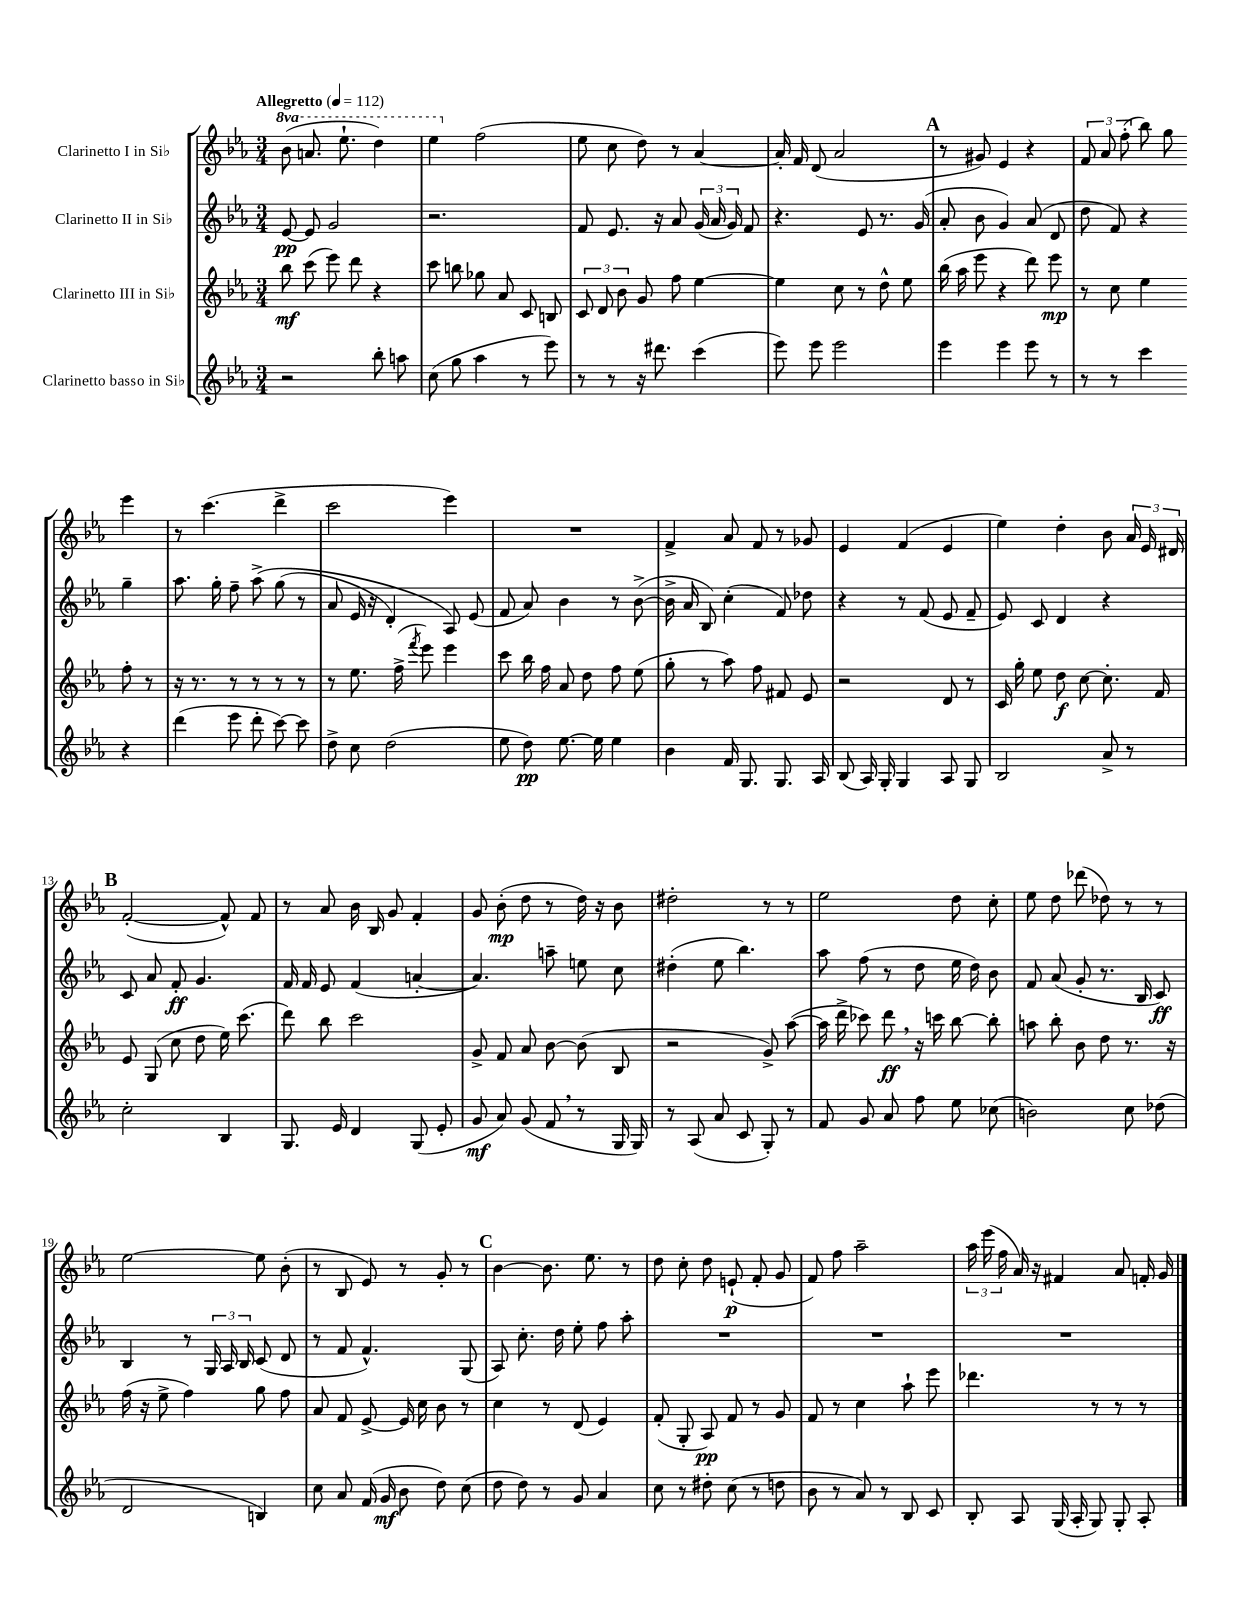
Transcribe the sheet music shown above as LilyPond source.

<<
\new StaffGroup <<
\new Staff = "s0" \with { instrumentName = "Clarinetto I in Sib" } {
    \clef treble \key ees \major \numericTimeSignature \time 3/4 \set Staff.ottavationMarkups = #ottavation-simple-ordinals \tempo "Allegretto" 4 = 112
    \autoBeamOff \ottava #1 bes''8( a''8. ees'''8.-! d'''4) |
    ees'''4 \ottava #0 f''2( |
    ees''8 c''8 d''8) r8 aes'4~ |
    aes'16-. f'16 d'8( aes'2 |
    \mark \markup { \bold "A" } r8 gis'8) ees'4 r4 |
    \tuplet 3/2 { f'8 aes'8 f''8-.( } bes''8) g''8 ees'''4 |
    r8 c'''4.( d'''4-> |
    c'''2 ees'''4) |
    R2. |
    f'4-> aes'8 f'8 r8 ges'8 |
    ees'4 f'4( ees'4 |
    ees''4) d''4-. bes'8 \tuplet 3/2 { aes'16 ees'16 dis'16 } |
    \mark \markup { \bold "B" } f'2~-.( f'8-^) f'8 |
    r8 aes'8 bes'16 bes16 g'8 f'4-. |
    g'8 bes'8-.\mp( d''8 r8 d''16) r16 bes'8 |
    dis''2-. r8 r8 |
    ees''2 d''8 c''8-. |
    ees''8 d''8 des'''8( des''8) r8 r8 |
    ees''2~ ees''8 bes'8-.( |
    r8 bes8 ees'8) r8 g'8-. r8 |
    \mark \markup { \bold "C" } bes'4~ bes'8. ees''8. r8 |
    d''8 c''8-. d''8 e'8-!\p( f'8-. g'8 |
    f'8) f''8 aes''2-- |
    \tuplet 3/2 { aes''16 ees'''16( f''16 } aes'16) r16 fis'4 aes'8 f'16-. g'16 \bar "|." |
}
\new Staff = "s1" \with { instrumentName = "Clarinetto II in Sib" } {
    \clef treble \key ees \major \numericTimeSignature \time 3/4
    \autoBeamOff ees'8~\pp ees'8 g'2 |
    r2. |
    f'8 ees'8. r16 aes'8 \tuplet 3/2 { g'16( aes'16 g'16) } f'8 |
    r4. ees'8 r8. g'16( |
    \mark \markup { \bold "A" } aes'8-. bes'8 g'4) aes'8( d'8 |
    d''8 f'8) r4 g''4-- |
    aes''8. g''16-. f''8-- aes''8->\( g''8( r8 |
    aes'8 ees'16 r16 d'4-.) aes8\) ees'8( |
    f'8 aes'8) bes'4 r8 bes'8~->( |
    bes'16-> aes'16 bes8) c''4-.( f'8) des''8 |
    r4 r8 f'8( ees'8 f'8-- |
    ees'8) c'8 d'4 r4 |
    \mark \markup { \bold "B" } c'8 aes'8 f'8-.\ff g'4. |
    f'16 f'16 ees'8 f'4( a'4~-. |
    a'4.) a''8-- e''8 c''8 |
    dis''4-.( ees''8 bes''4.) |
    aes''8 f''8( r8 d''8 ees''16 d''16) bes'8 |
    f'8 aes'8( g'8-. r8. bes16 c'8\ff) |
    bes4 r8 \tuplet 3/2 { g16 aes16 bes16 } c'8( d'8 |
    r8 f'8 f'4.-^) g8( |
    \mark \markup { \bold "C" } aes8) c''8.-. d''16 ees''8-. f''8 aes''8-. |
    R2. |
    R2. |
    R2. \bar "|." |
}
\new Staff = "s2" \with { instrumentName = "Clarinetto III in Sib" } {
    \clef treble \key ees \major \numericTimeSignature \time 3/4
    \autoBeamOff bes''8\mf c'''8( ees'''8) d'''8 r4 |
    c'''8 b''8 ges''8 aes'8 c'8 b8 |
    \tuplet 3/2 { c'8 d'8 bes'8 } g'8 f''8 ees''4~ |
    ees''4 c''8 r8 d''8-^ ees''8 |
    \mark \markup { \bold "A" } bes''16( aes''16 ees'''8 r4 d'''8) ees'''8\mp |
    r8 c''8 ees''4 f''8-. r8 |
    r16 r8. r8 r8 r8 r8 |
    r8 ees''8. f''16->( \acciaccatura { f'''8 } ees'''8) ees'''4 |
    c'''8 bes''16 f''16 aes'8 d''8 f''8 ees''8( |
    g''8-. r8 aes''8) f''8 fis'8 ees'8 |
    r2 d'8 r8 |
    c'16 g''16-. ees''8 d''8\f c''8~ c''8.-. f'16 |
    \mark \markup { \bold "B" } ees'8 g8( c''8 d''8 ees''16) c'''8.( |
    d'''8) bes''8 c'''2 |
    g'8-> f'8 aes'8 bes'8~ bes'8( bes8 |
    r2 g'8->) aes''8~( |
    aes''16 d'''16-> ces'''8) d'''8\ff \breathe r16 c'''16 bes''8~ bes''8-. |
    a''8 bes''8-. bes'8 d''8 r8. r16 |
    f''16( r16 ees''8-> f''4) g''8 f''8 |
    aes'8 f'8 ees'8~-> ees'16 c''16 bes'8 r8 |
    \mark \markup { \bold "C" } c''4 r8 d'8( ees'4) |
    f'8-.( g8-. aes8\pp) f'8 r8 g'8 |
    f'8 r8 c''4 aes''8-! ees'''8 |
    des'''4. r8 r8 r8 \bar "|." |
}
\new Staff = "s3" \with { instrumentName = "Clarinetto basso in Sib" } {
    \clef treble \key ees \major \numericTimeSignature \time 3/4
    \autoBeamOff r2 bes''8-. a''8 |
    c''8( g''8 aes''4 r8 ees'''8) |
    r8 r8 r16 dis'''8. c'''4( |
    ees'''8) ees'''8 ees'''2 |
    \mark \markup { \bold "A" } ees'''4 ees'''4 ees'''8 r8 |
    r8 r8 c'''4 r4 |
    d'''4( ees'''8 d'''8-. c'''8~) c'''8 |
    d''8-> c''8 d''2( |
    ees''8 d''8\pp) ees''8.~ ees''16 ees''4 |
    bes'4 f'16 g8. g8. aes16 |
    bes8( aes16) g16-. g4 aes8 g8 |
    bes2 aes'8-> r8 |
    \mark \markup { \bold "B" } c''2-. bes4 |
    g8. ees'16 d'4 g8( ees'8-. |
    g'8\mf aes'8) g'8( f'8 \breathe r8 g16 g16) |
    r8 aes8( aes'8 c'8 g8-.) r8 |
    f'8 g'8 aes'8 f''8 ees''8 ces''8( |
    b'2) c''8 des''8( |
    d'2 b4) |
    c''8 aes'8 f'16( g'16\mf bes'8 d''8) c''8( |
    \mark \markup { \bold "C" } d''8 d''8) r8 g'8 aes'4 |
    c''8 r8 dis''8-. c''8( r8 d''8 |
    bes'8 r8 aes'8) r8 bes8 c'8 |
    bes8-. aes8 g16( aes16-. g8) g8-. aes8-. \bar "|." |
}
>>
>>
